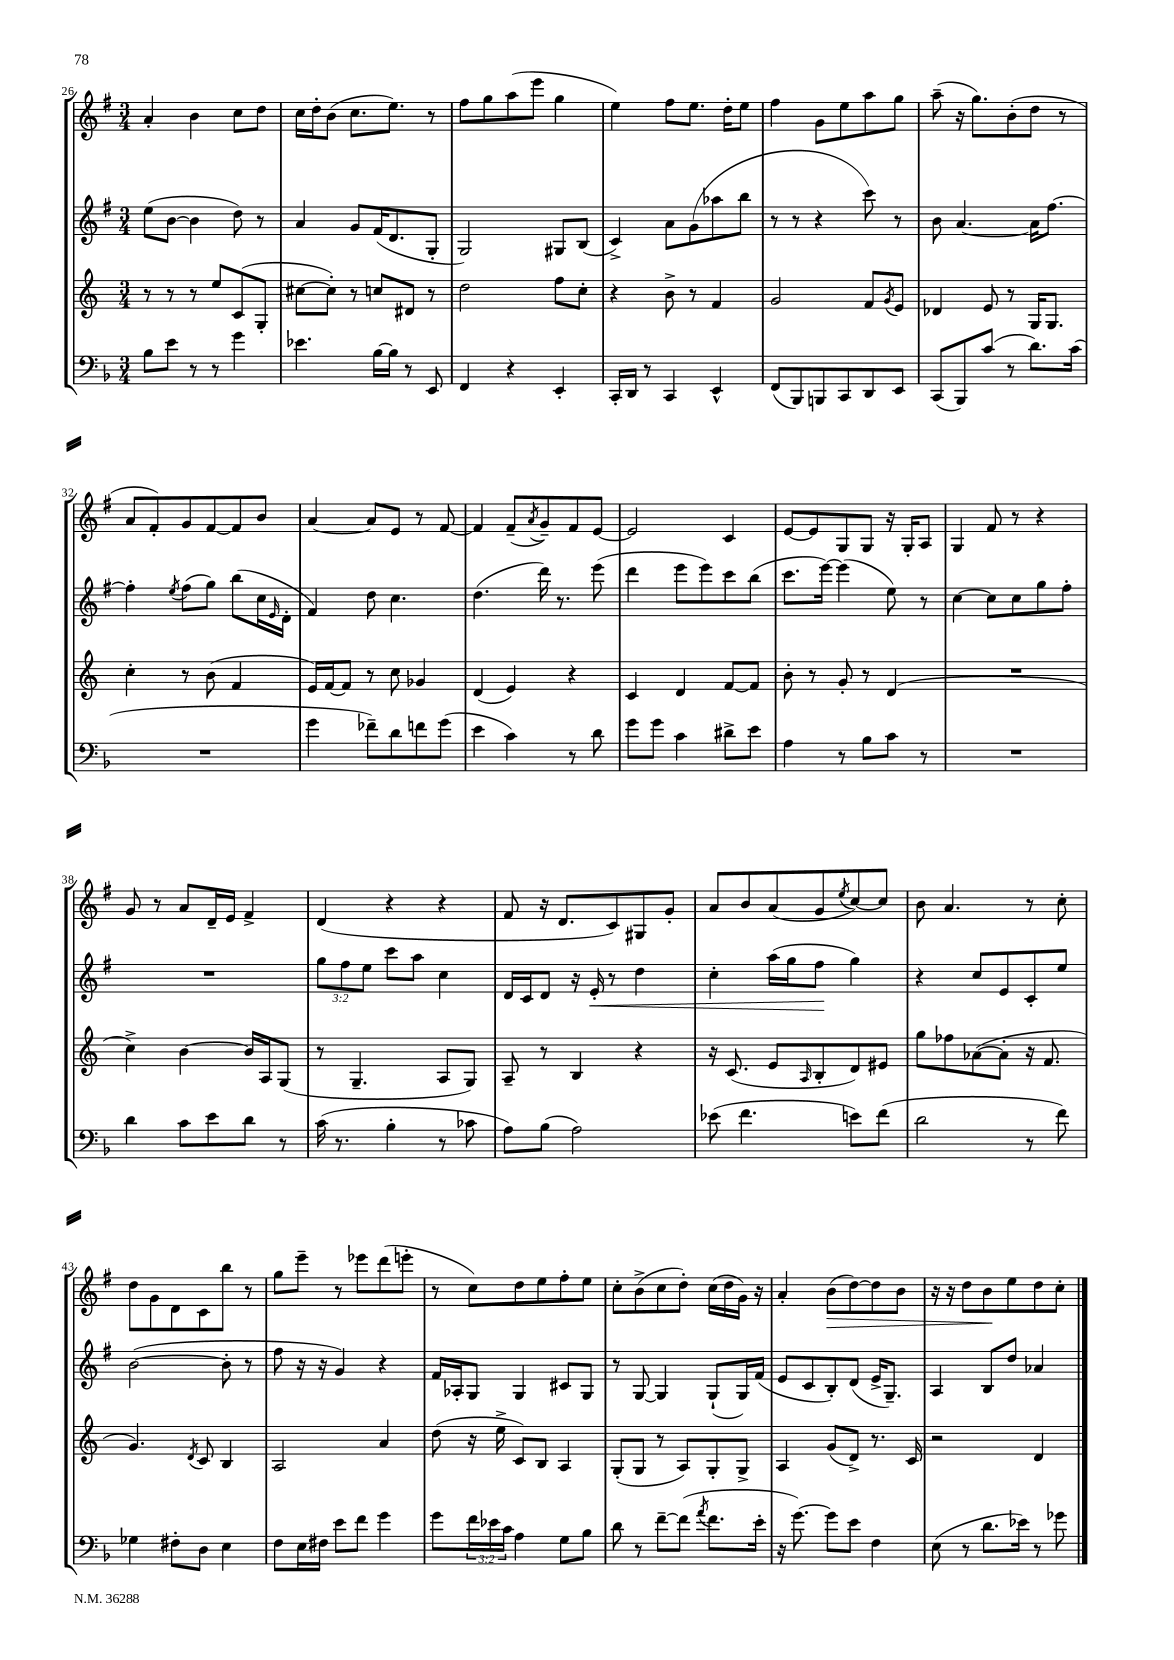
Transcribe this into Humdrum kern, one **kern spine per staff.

**kern	**kern	**kern	**dynam	**kern	**dynam
*part4	*part3	*part2	*part2	*part1	*part1
*staff4	*staff3	*staff2	*staff2	*staff1	*staff1
*clefF4	*clefG2	*clefG2	*	*clefG2	*
*k[b-]	*k[]	*k[f#]	*	*k[f#]	*
*M3/4	*M3/4	*M3/4	*	*M3/4	*
=26	=26	=26	=26	=26	=26
8B-\L	8r	(8ee\L	.	4a'/	.
8e\J	8r	[8b\J	.	.	.
8r	8r	4b\]	.	4b\	.
8r	8ee/L	.	.	.	.
4g\	(8c/	8dd\)	.	8cc\L	.
.	8G'/J	8r	.	8dd\J	.
=27	=27	=27	=27	=27	=27
4.e-X\	[8cc#X\L	4a/	.	16cc\LL	.
.	.	.	.	16dd'\J	.
.	8cc#'\J])	.	.	(8b\J	.
.	8r	8g/L	.	8.cc\L	.
[16B-\LL	8ccn/L	(16f#/K	.	.	.
16B-\JJ]	.	8.d/	.	8.ee\J)	.
8r	8d#X/J	.	.	.	.
8EE/	8r	8G'/J	.	8r	.
=28	=28	=28	=28	=28	=28
4FF/	2dd\	2G/)	.	8ff#\L	.
.	.	.	.	8gg\	.
4r	.	.	.	(8aa\	.
.	.	.	.	8eee\J	.
4EE'/	8ff\L	8G#X/L	.	4gg\	.
.	8cc'\J	(8B/J	.	.	.
=29	=29	=29	=29	=29	=29
16CC'/LL	4r	4c^/)	.	4ee\)	.
16DD/JJ	.	.	.	.	.
8r	.	.	.	.	.
4CC/	8b^\	8a\L	.	8ff#\L	.
.	8r	(8g\	.	8.ee\J	.
4EE^^/	4f/	8aa-X\	.	.	.
.	.	.	.	16dd'\KL	.
.	.	8bb\J	.	8ee\J	.
=30	=30	=30	=30	=30	=30
(8FF/L	2g/	8r	.	4ff#\	.
8BBB-/)	.	8r	.	.	.
8BBBn/	.	4r	.	8g\L	.
8CC/	.	.	.	8ee\	.
8DD/	8f/L	8ccc\)	.	8aa\	.
.	8qg/	.	.	.	.
8EE/J	8e/J	8r	.	8gg\J	.
=31	=31	=31	=31	=31	=31
(8CC/L	4d-X/	8b\	.	(8aa~\	.
8BBB-/)	.	[4.a/	.	16r	.
.	.	.	.	8.gg\L)	.
(8c/J	8e/	.	.	.	.
8r	8r	.	.	(8b'\	.
8.d\L)	16G/KL	16a\KL]	.	8dd\J	.
.	8.G/J	[8.ff#\J	.	.	.
.	.	.	.	8r	.
(16c\Jk	.	.	.	.	.
!!LO:LB:g=z
=32	=32	=32	=32	=32	=32
2.r	4cc'\	4ff#'\]	.	8a/L	.
.	.	.	.	8f#'/)	.
.	.	8qee/	.	.	.
.	8r	(8ff#\L	.	8g/	.
.	(8b\	8gg\J)	.	[8f#/	.
.	4f/	(8bb\L	.	8f#/]	.
.	.	16cc\L	.	8b/J	.
.	.	16qqe/	.	.	.
.	.	16d'\JJ	.	.	.
=33	=33	=33	=33	=33	=33
4g\	16e/LL)	4f#/)	.	[4a/	.
.	[16f/J	.	.	.	.
.	8f/J]	.	.	.	.
8f-X~\L)	8r	8dd\	.	8a/L]	.
8d\	8cc\	4.cc\	.	8e/J	.
8fn\	4g-X/	.	.	8r	.
(8g\J	.	.	.	[8f#/	.
=34	=34	=34	=34	=34	=34
4e\	(4d/	(4.dd\	.	4f#/]	.
4c\)	4e/)	.	.	(8f#~/L	.
.	.	.	.	8qa/	.
.	.	16ddd\)	.	8g~/)	.
.	.	8.r	.	.	.
8r	4r	.	.	8f#/	.
8d\	.	(8eee\	.	[8e/J	.
=35	=35	=35	=35	=35	=35
8g\L	4c/	4ddd\	.	2e/]	.
8g\J	.	.	.	.	.
4c\	4d/	8eee\L	.	.	.
.	.	8eee\)	.	.	.
8d#X^\L	[8f/L	8ccc\	.	4c/	.
8e\J	8f/J]	(8bb\J	.	.	.
=36	=36	=36	=36	=36	=36
4A\	8b'\	8.ccc\L	.	[8e/L	.
.	8r	.	.	8e/]	.
.	.	[16eee\Jk)	.	.	.
8r	8g'/	(4eee\]	.	8G/	.
8B-\L	8r	.	.	8G/J	.
8c\J	(4d/	8ee\)	.	16r	.
.	.	.	.	16G'/KL	.
8r	.	8r	.	8A/J	.
=37	=37	=37	=37	=37	=37
2.r	2.r	[4cc\	.	4G/	.
.	.	8cc\L]	.	8f#/	.
.	.	8cc\	.	8r	.
.	.	8gg\	.	4r	.
.	.	8ff#'\J	.	.	.
!!LO:LB:g=z
=38	=38	=38	=38	=38	=38
4d\	4cc^\)	2.r	.	8g/	.
.	.	.	.	8r	.
8c\L	[4b\	.	.	8a/L	.
8e\	.	.	.	16d~/L	.
.	.	.	.	16e/JJ	.
8d\J	16b/LL]	.	.	4f#^/	.
.	16A/J	.	.	.	.
8r	(8G/J	.	.	.	.
=39	=39	=39	=39	=39	=39
(16c\	8r	12gg\L	.	(4d/	.
8.r	.	.	.	.	.
.	.	12ff#\	.	.	.
.	4.G~/	.	.	.	.
.	.	12ee\J	.	.	.
4B-'\	.	8ccc\L	.	4r	.
.	.	8aa\J	.	.	.
8r	8A/L	4cc\	.	4r	.
8c-X\	8G/J)	.	.	.	.
=40	=40	=40	=40	=40	=40
8A\L)	8A~/	16d/LL	.	8f#/	.
.	.	16c/J	.	.	.
(8B-\J	8r	8d/J	.	16r	.
.	.	.	.	8.d/L	.
2A\)	4B/	16r	.	.	.
!	!	!	!LO:HP:b	!	!
.	.	16e'/	<	.	.
.	.	8r	.	8c/)	.
.	4r	4dd\	.	8G#X/	.
.	.	.	.	8g'/J	.
=41	=41	=41	=41	=41	=41
(8e-X\	16r	4cc'\	.	8a/L	.
.	(8.c/	.	.	.	.
4.f\	.	.	.	8b/	.
.	8e/L	(16aa\LL	.	(8a/	.
.	.	16gg\J	.	.	.
.	16qqA/	.	.	.	.
.	8B'/	8ff#\J	.	8g/	.
.	.	.	.	8qee/	.
8en\L)	8d/)	4gg\)	[	[8cc/)	.
(8f\J	8e#X/J	.	.	8cc/J]	.
=42	=42	=42	=42	=42	=42
2d\	8gg\L	4r	.	8b\	.
.	8ff-X\	.	.	4.a/	.
.	([8a-X\	8cc/L	.	.	.
.	8a-'\J]	8e/	.	.	.
8r	16r	8c'/	.	8r	.
.	8.f/	.	.	.	.
8f\)	.	8ee/J	.	8cc'\	.
!!LO:LB:g=z
=43	=43	=43	=43	=43	=43
4G-X\	4.g/)	([2b\	.	8dd\L	.
.	.	.	.	8g\	.
8F#X'\L	.	.	.	8d\	.
.	8qd/	.	.	.	.
8D\J	8c/	.	.	8c\	.
4E\	4B/	8b'\]	.	8bb\J	.
.	.	8r	.	8r	.
=44	=44	=44	=44	=44	=44
8F\L	2A/	8ff#\	.	8gg\L	.
16E\L	.	16r	.	8eee~\J	.
16F#X\JJ	.	16r	.	.	.
8e\L	.	4g/)	.	8r	.
8f\J	.	.	.	8eee-X\L	.
4g\	4a/	4r	.	(8ddd\	.
.	.	.	.	8eeen'\J	.
=45	=45	=45	=45	=45	=45
8g\L	(8dd\	16f#/LL	.	8r	.
.	.	16A-X'/J	.	.	.
24f\L	16r	8G/J	.	8cc\L)	.
24e-X\	.	.	.	.	.
.	16ee^\	.	.	.	.
24c\JJ	.	.	.	.	.
4A\	8c/L)	4G/	.	8dd\	.
.	8B/J	.	.	8ee\	.
8G\L	4A/	8c#X/L	.	8ff#'\	.
8B-\J	.	8G/J	.	8ee\J	.
=46	=46	=46	=46	=46	=46
8d\	(8G'/L	8r	.	8cc'\L	.
8r	8G/J	[8G/	.	(8b^\	.
[8f~\L	8r	4G/]	.	8cc\	.
(8f\J]	8A/L)	.	.	8dd'\J)	.
8qa/	.	.	.	.	.
8.f\L	8G'/	(8G`/L	.	(16cc\LL	.
.	.	.	.	16dd\	.
.	8G^/J	16G/L)	.	16g\JJ)	.
16e'\Jk	.	(16f#/JJ	.	16r	.
=47	=47	=47	=47	=47	=47
16r	4A/	8e/L	.	4a'/	.
[8.g\)	.	.	.	.	.
.	.	8c/	.	.	.
!	!	!	!	!	!LO:HP:b
8g\L]	(8g/L	8B'/)	.	(8b\L	>
8e\J	8d^/J)	(8d/J	.	[8dd\)	.
4F\	8.r	16e^/KL	.	8dd\]	.
.	.	8.G~/J)	.	.	.
.	.	.	.	8b\J	.
.	16c/	.	.	.	.
=48	=48	=48	=48	=48	=48
(8E\	2r	4A/	.	16r	.
.	.	.	.	16r	.
8r	.	.	.	8dd\L	.
8.d\L	.	8B/L	.	8b\	.
.	.	8dd/J	.	8ee\	]
16e-X\Jk)	.	.	.	.	.
8r	4d/	4a-X/	.	8dd\	.
8g-X\	.	.	.	8cc'\J	.
==	==	==	==	==	==
*-	*-	*-	*-	*-	*-
